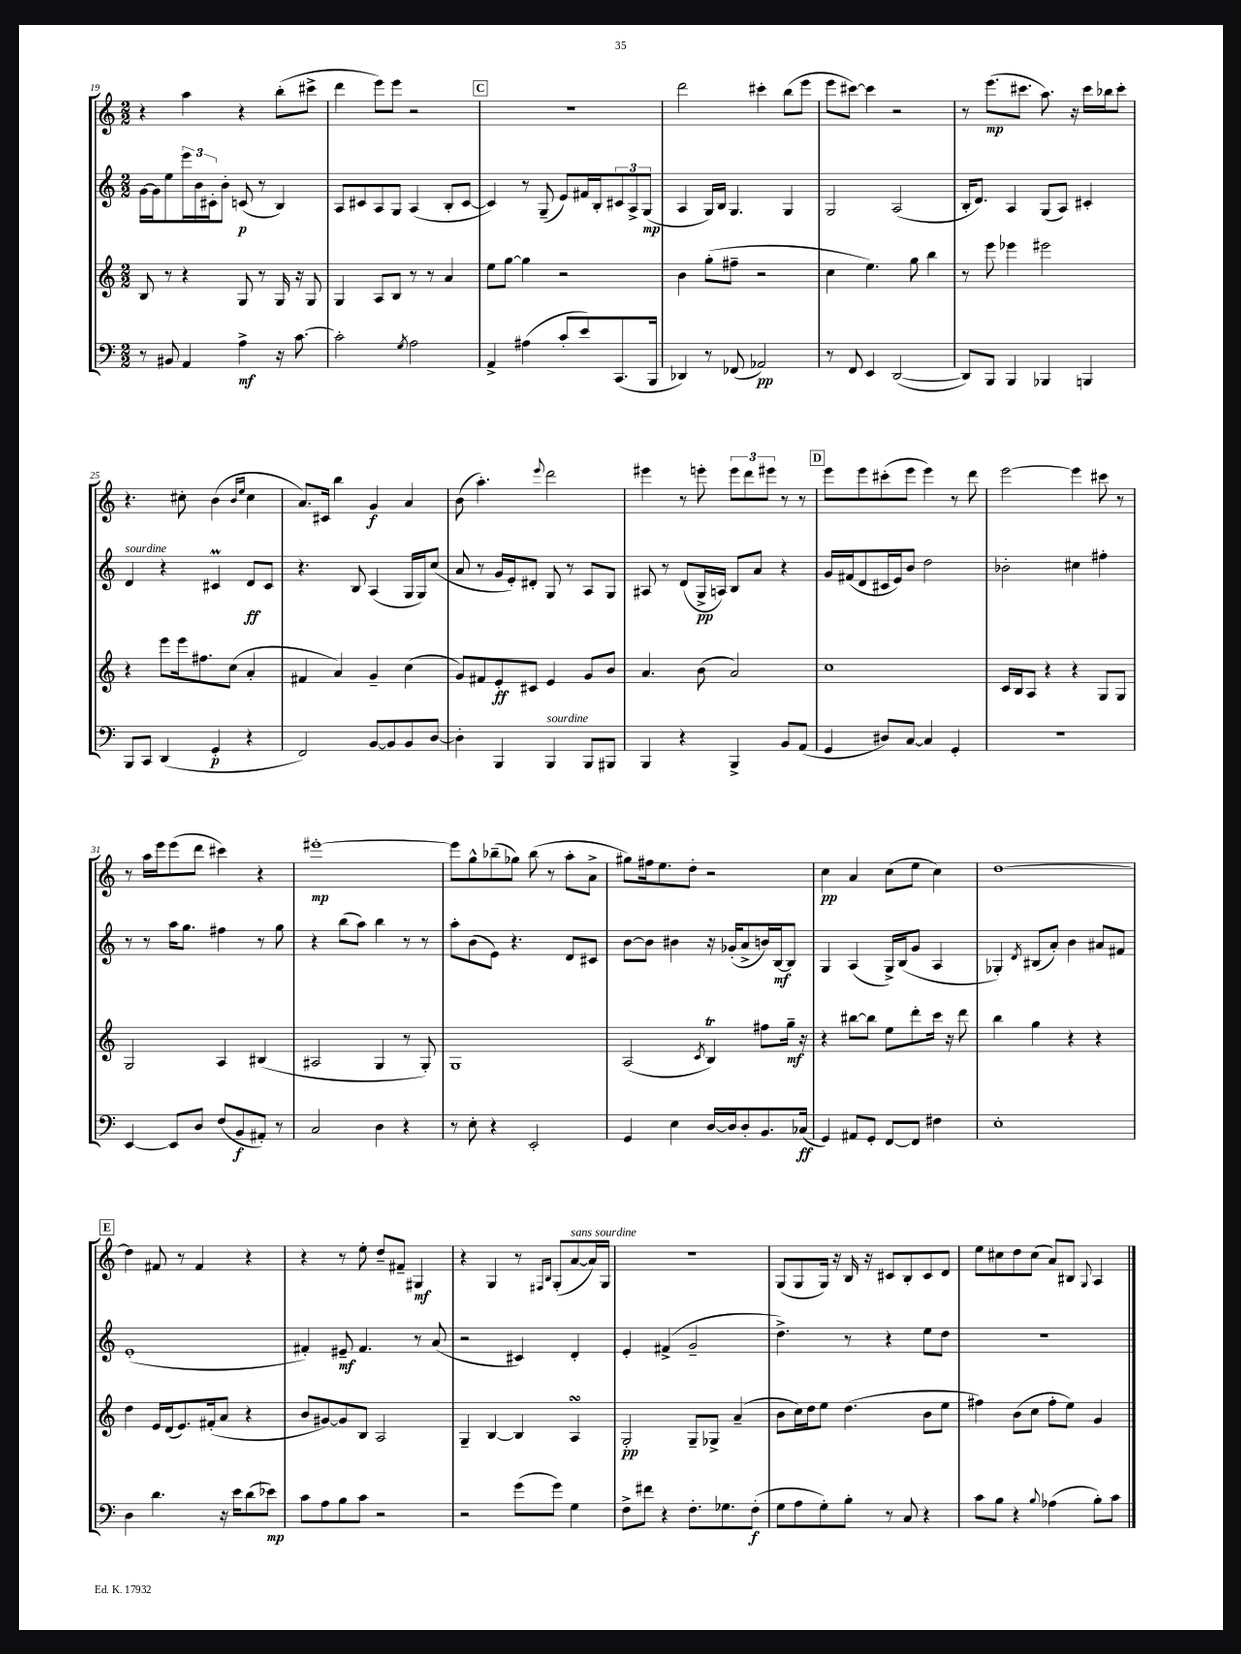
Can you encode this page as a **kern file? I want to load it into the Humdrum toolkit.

**kern	**kern	**kern	**kern
*staff4	*staff3	*staff2	*staff1
*clefF4	*clefG2	*clefG2	*clefG2
*k[]	*k[]	*k[]	*k[]
*M2/2	*M2/2	*M2/2	*M2/2
8r	8B	[16g	4r
.	.	16g]	.
8BB#	8r	8ee	.
4AA	4r	24eee	4aa
.	.	24b	.
.	.	24c#'	.
.	.	8b'	.
4A^	8G	(8c	4r
.	8r	8r	.
16r	16G	4B)	(8bb'
[8.c	16r	.	.
.	8G	.	8ccc#^
=	=	=	=
2c']	4G	8A	4ddd
.	.	8c#	.
.	8A	8A	8eee)
.	8B	8G	8eee
8qG	.	.	.
2A	8r	(4A	2r
.	8r	.	.
.	4a	8B'	.
.	.	[8c#	.
=	=	=	=
4AA^	8ee	4c#])	1r
.	[8gg	.	.
(4A#	4gg]	8r	.
.	.	(8G~	.
8c'	2r	8e)	.
8e)	.	16f#	.
.	.	16B'	.
(8.CC	.	12c#	.
.	.	12A^	.
.	.	(12G	.
16BBB	.	.	.
=	=	=	=
4DD-)	4b	4A	2ddd
8r	(8gg'	16G)	.
.	.	16B	.
(8FF-	8ff#~	4.G	.
2AA-)	2r	.	4ccc#'
.	.	4G	(8bb
.	.	.	8eee
=	=	=	=
8r	4cc	2G	8eee
8FF	.	.	[8ccc#)
4EE	4.ee)	.	4ccc#]
([2DD	.	(2A	2r
.	8gg	.	.
.	4bb	.	.
=	=	=	=
8DD])	8r	16B'	8r
.	.	8.d)	.
8BBB	8eee	.	(8.eee
4BBB	4eee-	4A	.
.	.	.	8.ccc#
4BBB-	2eee#	(8G	8.aa)
.	.	8A)	.
.	.	.	16r
4BBB	.	4c#'	16ccc#
.	.	.	16bb-
.	.	.	8ccc#'
=	=	=	=
8BBB	4r	4d	4.r
8CC	.	.	.
(4DD	8eee	4r	.
.	16eee	.	8cc#'
.	8.ff#	.	.
4GG'	.	4c#	(4b
.	(8cc	.	.
.	.	.	16qqb
.	.	.	16qqee
4r	4a'	8d	4cc#
.	.	8c#	.
=	=	=	=
2FF)	4f#	4.r	8.a)
.	.	.	16c#
.	4a)	.	4bb
.	.	8B	.
[8BB	4g~	(4A	4g
8BB]	.	.	.
8BB	(4cc	16G	4a
.	.	16G)	.
[8D	.	(8cc	.
=	=	=	=
4D']	8g)	8a	(8b
.	8f#	8r	4.aa')
4BBB	8e'	16g	.
.	.	16e')	.
.	8c#	8d#'	.
.	.	.	8qqeee
4BBB	4e	8G	2ddd
.	.	8r	.
8BBB	8g	8A	.
8BBB#	8b	8G	.
=	=	=	=
4BBB	4.a	8A#	4eee#
.	.	8r	.
4r	.	(8d	8r
.	(8b	16G^	8eee'
.	.	16A)	.
4BBB^	2a)	8B	12eee
.	.	.	12ddd
.	.	8a	.
.	.	.	12eee#
8BB	.	4r	8r
(8AA	.	.	8r
=	=	=	=
4GG	1cc	16g	8eee
.	.	(16f#	.
.	.	8d	8eee
8D#)	.	16c#	(8ccc#'
.	.	16e)	.
[8C	.	8b	8eee
4C]	.	2dd	4eee)
4GG'	.	.	8r
.	.	.	8ddd
=	=	=	=
1r	16c	2b-'	[2eee
.	16B	.	.
.	8A	.	.
.	4r	.	.
.	4r	4cc#	4eee]
.	8G	4ff#'	8ccc#
.	8G	.	8r
=	=	=	=
[4EE	2G	8r	8r
.	.	8r	16aa
.	.	.	16eee
8EE]	.	16aa	(8eee
.	.	8.gg	.
8D	.	.	8ddd
(8F	4A	4ff#	4ccc#)
8BB	.	.	.
8AA#')	(4B#	8r	4r
8r	.	8gg	.
=	=	=	=
2C	2A#	4r	[1eee#'
.	.	(8bb	.
.	.	8aa)	.
4D	4G	4bb	.
4r	8r	8r	.
.	8G')	8r	.
=	=	=	=
8r	1G	8aa'	8eee#]
8E'	.	(8b	8gg^^
4r	.	8e)	(8bb-~
.	.	4.r	8gg-)
2EE'	.	.	(8bb-
.	.	.	8r
.	.	8d	8aa'
.	.	8c#	8a^
=	=	=	=
4GG	(2A	[8b	8gg#)
.	.	8b]	16ff#
.	.	.	8.ee
4E	.	4b#	.
.	.	.	8dd'
.	8qc	.	.
[16D	4B)	16r	2r
16D]	.	(16g-'	.
8D'	.	8a^	.
8.BB	8ff#	16b)	.
.	.	[16B	.
.	16gg~	8B]	.
(16C-	16r	.	.
=	=	=	=
4GG)	4r	4G	4cc
8AA#	[8bb#	(4A	4a
8GG'	8bb#]	.	.
[8FF	8ee	16G^)	(8cc
.	.	(16B	.
8FF]	8ddd'	8g	8ee
4F#	16ccc	4A	4cc)
.	16r	.	.
.	8ddd	.	.
=	=	=	=
1E'	4bb	4G-')	[1dd
.	.	8qd	.
.	4gg	(8B#	.
.	.	8a')	.
.	4r	4b	.
.	4r	8a#	.
.	.	8f#	.
=	=	=	=
4D	4dd	(1e'	4dd]
4.d	16e	.	8f#
.	(16d	.	.
.	8.e)	.	8r
.	.	.	4f#
.	(16f#'	.	.
16r	8a	.	.
16e	.	.	.
(8d	4r	.	4r
8e-)	.	.	.
=	=	=	=
8c	8b	4f#')	4r
8A	[8g#)	.	.
8B	8g#]	8e#~	8r
8c	8B	4.f#	8ee'
2r	2A	.	8dd~
.	.	.	8f#~
.	.	8r	4G#
.	.	(8a	.
=	=	=	=
2r	4G~	2r	4r
.	[4B	.	4G
(8g	4B]	4c#)	8r
.	.	.	16qqF#
.	.	.	16qqB
8g)	.	.	(8G'
4G	4A	4d'	[8a
.	.	.	16a])
.	.	.	16G
=	=	=	=
8F^	2G'	4e'	1r
8f#	.	.	.
4r	.	(4f#^	.
8.F'	8G~	2g~	.
.	8G-^	.	.
8.G-	.	.	.
.	(4a~	.	.
(8F'	.	.	.
=	=	=	=
8G	8b	4.dd^)	(8G
8A	16cc)	.	8G
.	16dd	.	.
8G')	8ee	.	16G)
.	.	.	16r
8B'	(4.dd	8r	16B
.	.	.	16r
8r	.	4r	8c#
8C	.	.	8B'
4r	8b	8ee	8c#
.	8ee	8dd	8d
=	=	=	=
8c	4ff#)	1r	8ee
8B	.	.	8cc#
4r	(8b	.	8dd
.	8cc	.	(8cc#
8qqB	.	.	.
(4A-	8ff#'	.	8a)
.	8ee)	.	8B#
.	.	.	8qqG
8B')	4g	.	4A
8c	.	.	.
==	==	==	==
*-	*-	*-	*-
